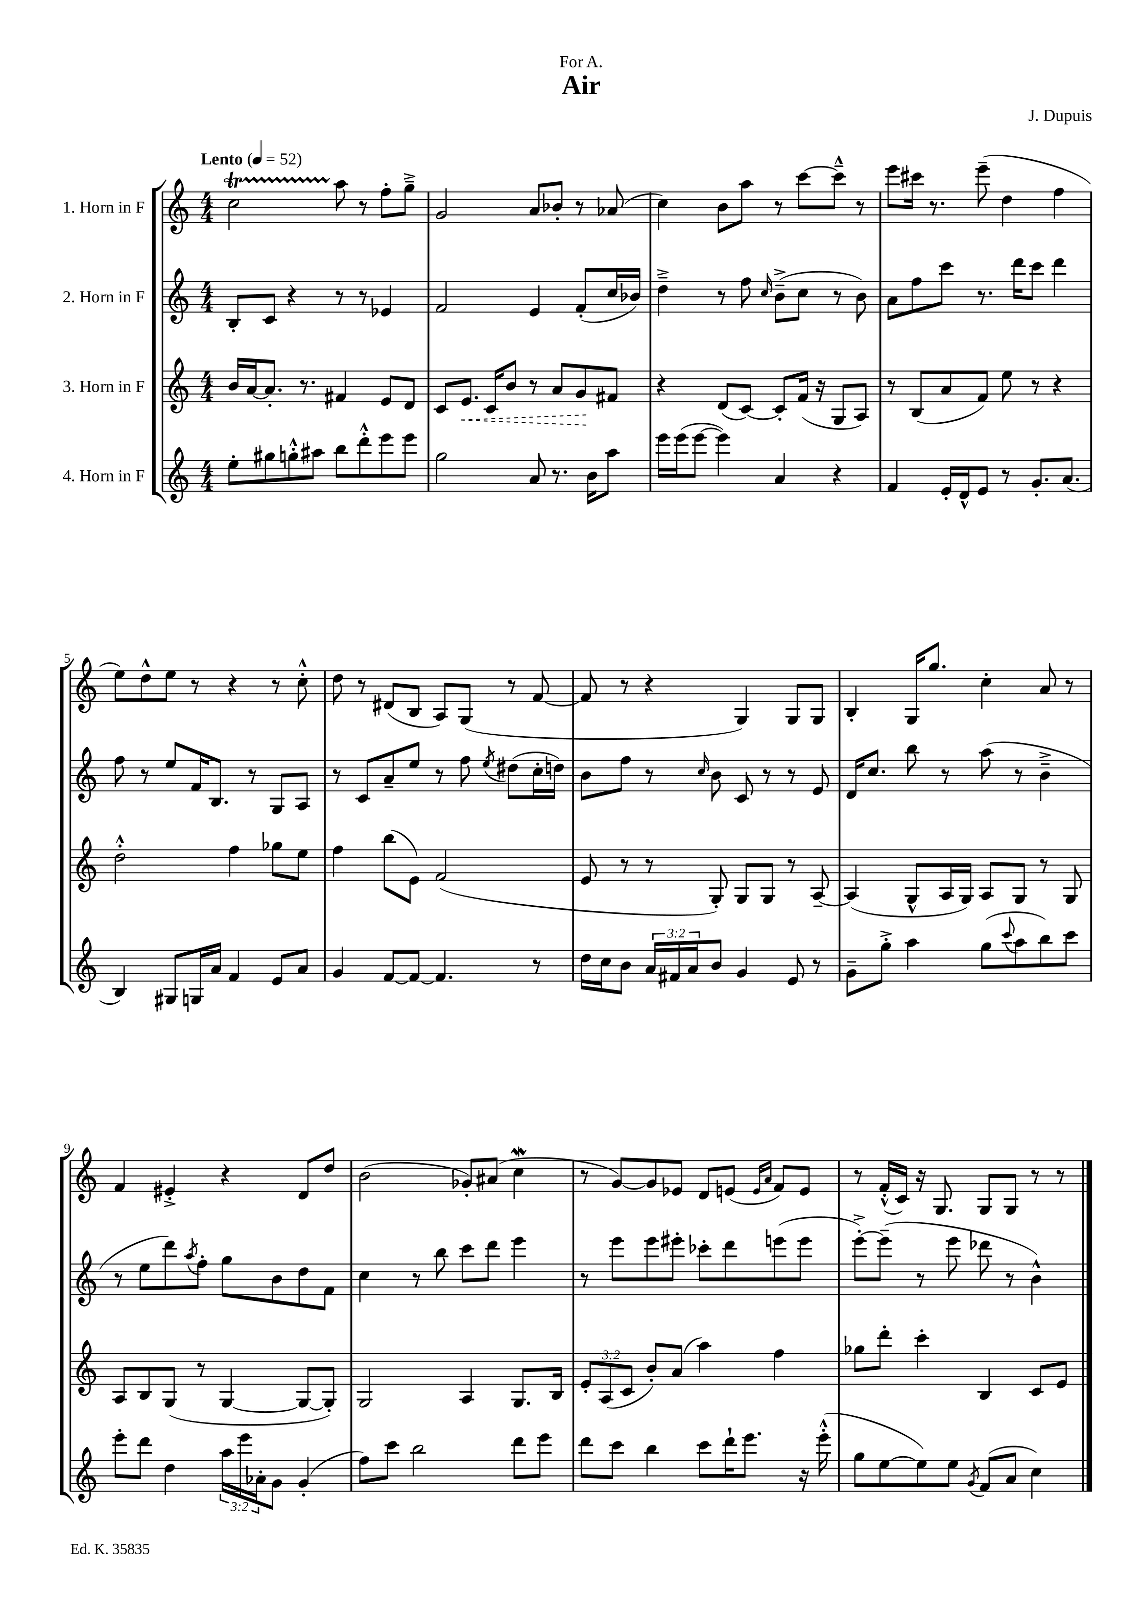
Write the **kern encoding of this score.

**kern	**kern	**kern	**kern
*staff4	*staff3	*staff2	*staff1
*clefG2	*clefG2	*clefG2	*clefG2
*k[]	*k[]	*k[]	*k[]
*M4/4	*M4/4	*M4/4	*M4/4
*MM52	*MM52	*MM52	*MM52
8ee'\L	16b/LL	8B'/L	2cc\
.	[16a/J	.	.
8gg#\	8.a'/]J	8c/J	.
8gg'^^\	.	4r	.
.	8.r	.	.
8aa#\J	.	.	.
8bb\L	4f#/	8r	8aa\
8ddd'^^\	.	8r	8r
8eee\	8e/L	4e-/	8ff'\L
8eee\J	8d/J	.	8gg~^\J
=	=	=	=
2gg\	8c/L	2f/	2g/
.	8.e/J	.	.
.	16c/LK	.	.
.	8b/J	.	.
8a/	8r	4e/	8a/L
8.r	8a/L	.	8b-'/J
.	8g/	(8f'/L	8r
16b\LK	.	.	.
8aa\J	8f#/J	16cc/L	(8a-/
.	.	16b-/JJ)	.
=	=	=	=
16eee\LL	4r	4dd~^\	4cc\)
(16eee\J	.	.	.
[8eee\J	.	.	.
4eee\])	(8d/L	8r	8b\L
.	[8c/J)	8ff\	8aa\J
.	.	16qqcc/	.
4a/	8c'/]L	(8b~^\L	8r
.	(16f/Jk	8cc\J	[8ccc\L
.	16r	.	.
4r	8G/L	8r	8ccc~^^\]J
.	8A/J)	8b\)	8r
=	=	=	=
4f/	8r	8a\L	8eee\L
.	(8B/L	8ff\	16ccc#\Jk
.	.	.	8.r
16e'/LL	8a/	8ccc\J	.
16d^^/J	.	.	.
8e/J	8f/J)	8.r	(8eee~\
8r	8ee\	.	4dd\
.	.	16ddd\LK	.
8.g'/L	8r	8ccc\J	.
.	4r	4ddd\	4ff\
(8.a/J	.	.	.
=	=	=	=
4B/)	2dd'^^\	8ff\	8ee\L)
.	.	8r	8dd^^\
8G#/L	.	8ee/L	8ee\J
16G/L	.	16f/K	8r
16a/JJ	.	8.B/J	.
4f/	4ff\	.	4r
.	.	8r	.
8e/L	8gg-\L	8G/L	8r
8a/J	8ee\J	8A/J	8cc'^^\
=	=	=	=
4g/	4ff\	8r	8dd\
.	.	8c/L	8r
[8f/L	(8bb\L	8a~/	(8d#/L
8f/_J	8e\J)	8ee/J	8B/J
4.f/]	(2f/	8r	8A/L)
.	.	8ff\	(8G/J
.	.	8qee/	.
.	.	(8dd#\L	8r
8r	.	16cc'\L	[8f/
.	.	16dd\JJ)	.
=	=	=	=
16dd\LL	8e/	8b\L	8f/]
16cc\J	.	.	.
8b\J	8r	8ff\J	8r
24a/LL	8r	8r	4r
24f#/	.	.	.
24a/J	.	.	.
.	.	16qqcc/	.
8b/J	8G'/)	8b\	.
4g/	8G/L	8c/	4G/)
.	8G/J	8r	.
8e/	8r	8r	8G/L
8r	[8A~/	8e/	8G/J
=	=	=	=
8g~\L	(4A/]	16d/LK	4B'/
.	.	8.cc/J	.
8gg'^\J	.	.	.
4aa\	8G^^/L	8bb\	16G/LK
.	.	.	8.gg/J
.	16A/L	8r	.
.	16G/JJ)	.	.
(8gg\L	8A/L	(8aa\	4cc'\
8qqccc/	.	.	.
8aa\	8G/J	8r	.
8bb\)	8r	4b~^\	8a/
8ccc\J	8G/	.	8r
=	=	=	=
8eee'\L	8A/L	8r	4f/
8ddd\J	8B/	8ee\L	.
4dd\	(8G/J	8ddd\)	4e#'^/
.	.	8qaa/	.
.	8r	8ff'\J	.
24aa\LL	[4G/	8gg\L	4r
24eee\	.	.	.
24a-'\J	.	.	.
8g\J	.	8b\	.
(4g'/	8G/_L	8dd\	8d/L
.	8G'/]J)	8f\J	8dd/J
=	=	=	=
8ff\L)	2G/	4cc\	(2b\
8ccc\J	.	.	.
2bb\	.	8r	.
.	.	8bb\	.
.	4A/	8ccc\L	8g-'/L)
.	.	8ddd\J	(8a#/J
8ddd\L	8.G/L	4eee\	4cc\
8eee\J	.	.	.
.	16B/Jk	.	.
=	=	=	=
8ddd\L	12e'/L	8r	8r
.	(12A/	.	.
8ccc\J	.	8eee\L	[8g/L)
.	12c/J	.	.
4bb\	8b'/L)	8eee\	8g/]
.	(8a/J	8eee#'\J	8e-/J
8ccc\L	4aa\)	8ccc-'\L	8d/L
16ddd`\K	.	8ddd\	(8e/J
8.eee\J	.	.	.
.	.	.	16qqe/LL
.	.	.	16qqa/JJ
.	4ff\	(8eee\	8f/L)
16r	.	8eee\J	8e/J
(16eee'^^\	.	.	.
=	=	=	=
8gg\L	8gg-\L	[8eee'^\L)	8r
[8ee\	8ddd'\J	(8eee~\]J	(16f'^^/LL
.	.	.	16c/JJ)
8ee\])	4ccc'\	8r	16r
.	.	.	8.G/
8ee\J	.	8eee\	.
8qg/	.	.	.
(8f/L	4B/	8ddd-\	8G/L
8a/J	.	8r	8G/J
4cc\)	8c/L	4b^^\)	8r
.	8e/J	.	8r
==	==	==	==
*-	*-	*-	*-
